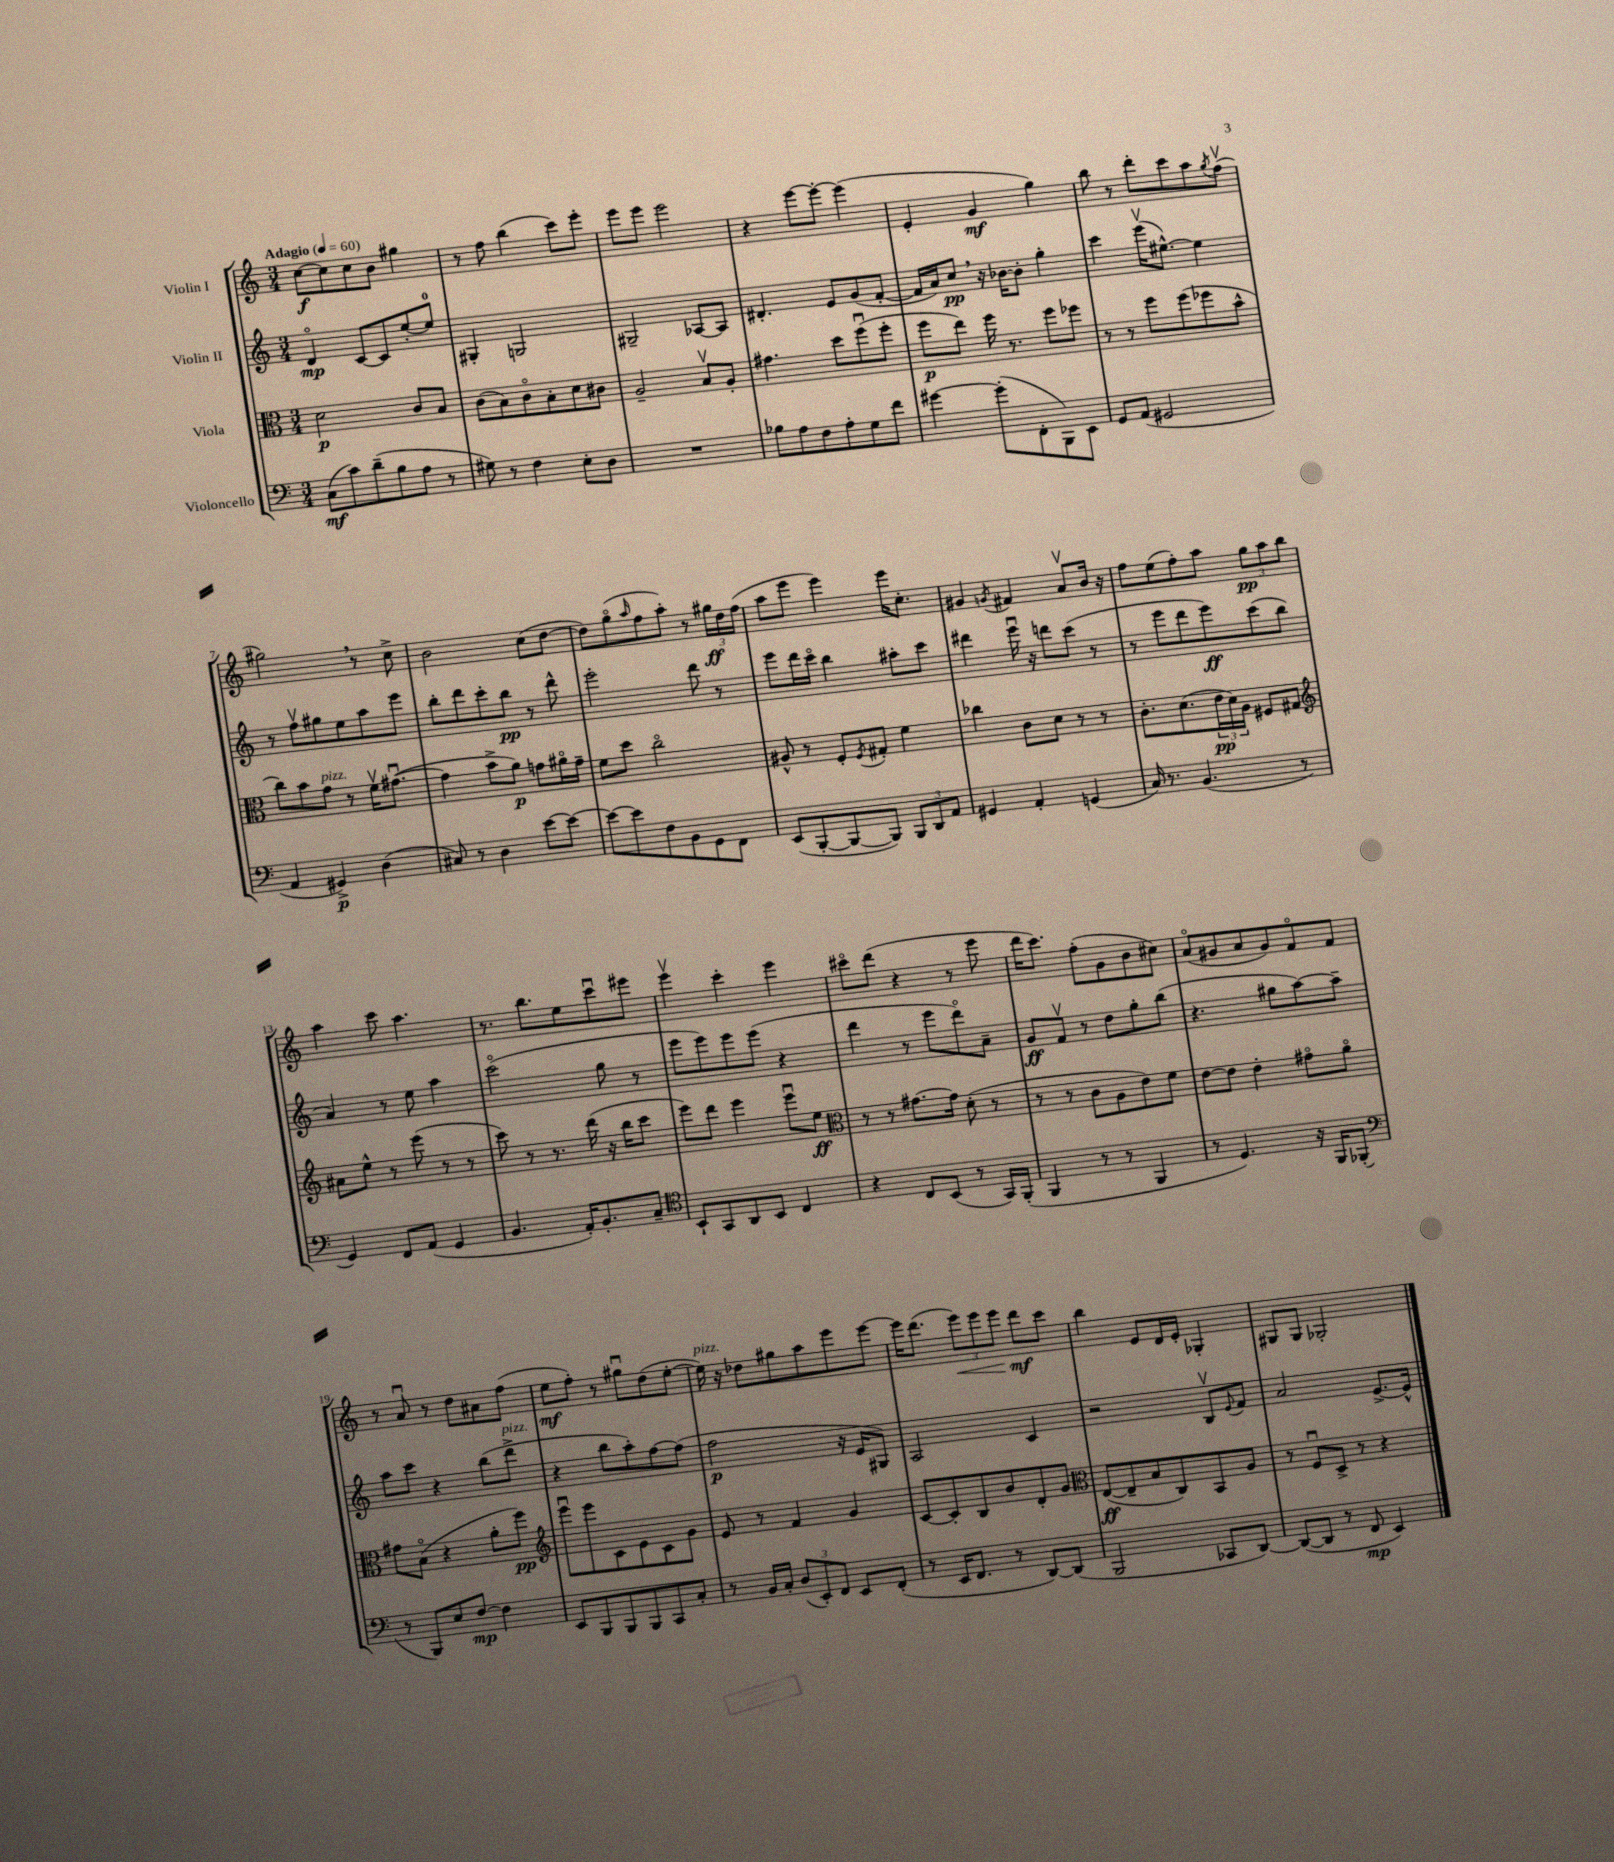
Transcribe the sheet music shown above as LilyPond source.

<<
\new StaffGroup <<
\new Staff = "s0" \with { instrumentName = "Violin I" } {
    \clef treble \key c \major \numericTimeSignature \time 3/4 \tempo "Adagio" 4 = 60
    c''8~\f c''8 c''8 b'8 gis''4 |
    r8 f''8 b''4( c'''8) e'''8-. |
    e'''8 e'''8 e'''2 |
    r4 e'''8~ e'''8~-. e'''4( |
    e'4-. g'4\mf g''4) |
    b''8 r8 d'''8-. c'''8 a''8 \acciaccatura { g''8 } f''8\upbow( |
    gis''2) \breathe r8 c''8-> |
    b'2 c''8( d''8~ |
    d''8) g''8\flageolet( \grace { a''16 } f''8 a''8-.) r8 \tuplet 3/2 { gis''16\ff d''16 f''16( } |
    a''8 e'''8 e'''4) e'''16 c''8.-. |
    gis'4 \acciaccatura { g'8 } fis'4 a'8\upbow b'16 r16 |
    f''8 e''8( f''8-.) a''8 \tuplet 3/2 { g''8\pp a''8 b''8 } |
    a''4 c'''8 a''4. |
    r8. b''8. e''8 c'''8\downbow eis'''8 |
    e'''4\upbow c'''4-. e'''4 |
    cis'''8\flageolet d'''8( r4 r8 e'''8 |
    d'''16 c'''8.) f''8-.( g'8 b'8 cis''8) |
    a'8\flageolet( gis'8 a'8 gis'8) f'8\flageolet f'8 |
    r8 a'8\downbow r8 d''8 ais'8 f''8( |
    e''8\mf f''8-.) r8 gis''8\downbow d''8( e''8~-. |
    e''16^\markup { \italic "pizz." }) r16 des''8 gis''8 a''8 e'''8 e'''8~ |
    e'''16 d'''8.( \tuplet 3/2 { e'''8\<) e'''8 e'''8 } d'''8\mf\! c'''8 |
    b''4 e'8 d'16 e'16-. ges4-. |
    gis8 gis8 ges2-. \bar "|." |
}
\new Staff = "s1" \with { instrumentName = "Violin II" } {
    \clef treble \key c \major \numericTimeSignature \time 3/4
    d'4\flageolet\mp c'8~ c'8 e''8~-. e''8-0 |
    gis4-. g2 |
    gis2-- aes8~ aes8 |
    dis'4.-. e'8 g'8( f'8~-. |
    f'16 a'16) c''8\pp \breathe r16 bes'16~ bes'8-. g''4-. |
    c'''4 e'''16\upbow( eis''8.~-^) eis''4 |
    r8 f''8\upbow gis''8 e''8 a''8 e'''8 |
    b''8-. d'''8 c'''8-. b''8\pp r8 d'''8-^ |
    e'''2-. d'''8 r8 |
    e'''8 d'''16 c'''16\flageolet b''4 ais''8-. c'''8 |
    dis'''4 e'''16\downbow r16 d'''8 c'''8( r8 |
    r8 e'''8 d'''8 e'''8\ff) c'''8( b''8 |
    a'4) r8 e''8 a''4 |
    c'''2\flageolet( g''8 r8 |
    e'''8 e'''8) e'''8 e'''8( r4 |
    d'''4 r8 e'''8 d'''8\flageolet) a'8-- |
    g'8\ff f'8\upbow r8 d''8 g''8-. b''8( |
    r4. gis''8 a''8~) a''8-- |
    a''8 c'''8 r4 b''8( d'''8->^\markup { \italic "pizz." } |
    r4 b''8 a''8-.) f''8~ f''8( |
    f''2\p r16 e'16 gis8) |
    a2 c'4 |
    r2 b8\upbow \appoggiatura { e'8 } f'8 |
    a'2 e'8.~-> e'16-^ \bar "|." |
}
\new Staff = "s2" \with { instrumentName = "Viola" } {
    \clef alto \key c \major \numericTimeSignature \time 3/4
    d'2\p c'8 b8 |
    c'8( b8) c'8\flageolet b8-. d'8 cis'8 |
    a2-- b8\upbow a8-. |
    gis'4. d''8 f''8\downbow( f''8-. |
    f''8\p e''8) f''16 r8. f''8 fes''8 |
    r8 r8 f''8 f''8( fes''8 b'8-^ |
    c''8) b'8 g'8^\markup { \italic "pizz." } r8 f'16\upbow gis'8.~\downbow( |
    gis'4 b'8-> a'8\p) g'8 ais'16\flageolet g'16-- |
    f'8 d''8 c''2\flageolet |
    ais8-^ r8 f8-. \acciaccatura { f8 } gis8-. f'4 |
    ces''4 c'8 d'8 r8 r8 |
    c'8.-. d'8.( \tuplet 3/2 { e'16\pp d'16) a16 } fis8 gis8 |
    \clef treble ais'8 e''8-^ r8 e'''8( r8 r8 |
    c'''8) r8 r8. d'''16( r16 b''16 c'''8 |
    e'''8) d'''8 e'''4 e'''8\downbow e''8\ff |
    \clef alto r8 r8 gis'8.~ gis'16 d'8-.( r8 |
    r8 r8 c'8 a8 e'8) f'8 |
    e'8~ e'8 e'4-. gis'8\flageolet a'8\flageolet |
    gis'8 b8\flageolet( r4 a'8-. f''8\pp) |
    \clef treble e'''8\downbow e'''8 c'8 e'8 c'8 g'8 |
    e'8 r8 f'4 g'4 |
    c'8~ c'8-. b8 b'8 d'8-. g'8 |
    \clef alto e8~\ff( e8-- b8 c8) b,8 a8 |
    r8 f8\downbow d8-> r8 r4 \bar "|." |
}
\new Staff = "s3" \with { instrumentName = "Violoncello" } {
    \clef bass \key c \major \numericTimeSignature \time 3/4
    c8\mf( c'8) d'8--( b8 a8 r8 |
    gis8) r8 f4 e8-. d8 |
    R2. |
    bes8 a8 f8 a8-. g8 f'8 |
    gis'4~ gis'8-.( f,8-. b,,8) e,8 |
    g,8 a,8( gis,2 |
    a,4 gis,4->\p) d4( |
    cis8) r8 d4 e'8~ e'8~ |
    e'8~ e'8 f8 b,8 g,8 f,8 |
    e,8( b,,8~-. b,,8~ b,,8) \tuplet 3/2 { b,,8 d,8 a,8 } |
    gis,4 a,4-. g,4( |
    c16) r8. b,4.( r8 |
    g,4) f,8 a,8( g,4 |
    b,4. a,16-.) b,8.-. c8-- |
    \clef tenor b,8-! g,8 a,8 b,8 c4 |
    r4 c8 b,8( r8 g,16) f,16-.( |
    f,4 r8 r8 f,4 |
    r8 d4.) r16 f,16 fes,8-.( |
    \clef bass r8 b,,8) e8 f8~\mp f4 |
    e,8 b,,8 b,,8 b,,8 c,8 c8-. |
    r8 b,16 c16-. \tuplet 3/2 { d8( e,8-.) f,8 } e,8 f,8-.( |
    r8 e,16 f,8. r8 d,8~) d,8( |
    b,,2 ces,8 d,8~) |
    d,8~( d,8 r8 f,8\mp e,4) \bar "|." |
}
>>
>>
